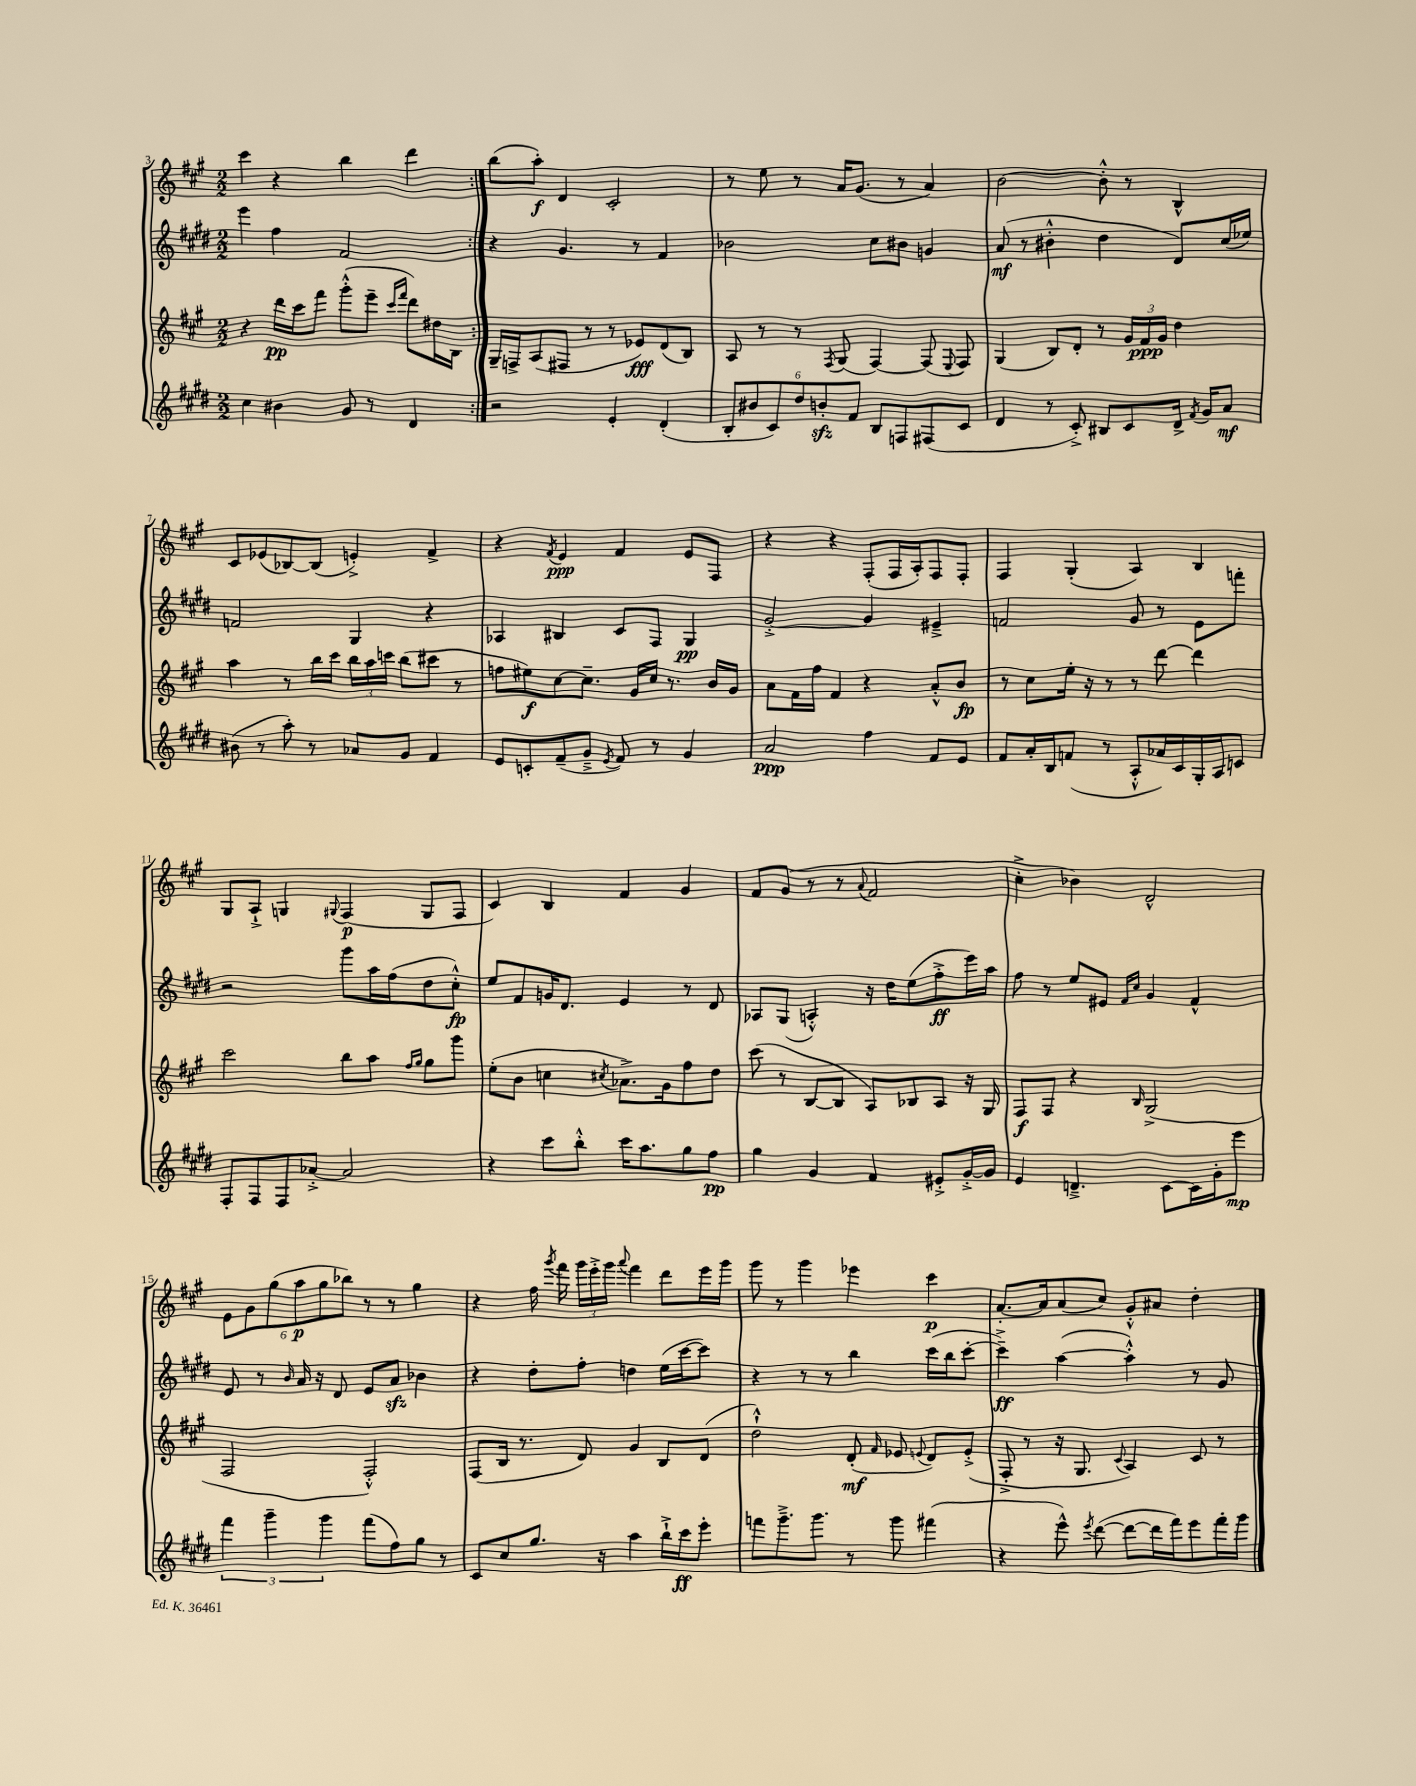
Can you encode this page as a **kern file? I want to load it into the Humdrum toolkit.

**kern	**dynam	**kern	**dynam	**kern	**dynam	**kern	**dynam
*part4	*part4	*part3	*part3	*part2	*part2	*part1	*part1
*staff4	*staff4	*staff3	*staff3	*staff2	*staff2	*staff1	*staff1
*clefG2	*	*clefG2	*	*clefG2	*	*clefG2	*
*k[f#c#g#d#]	*	*k[f#c#g#]	*	*k[f#c#g#d#]	*	*k[f#c#g#]	*
*M2/2	*	*M2/2	*	*M2/2	*	*M2/2	*
=3	=3	=3	=3	=3	=3	=3	=3
4cc#\	.	4r	.	4eee\	.	4ccc#\	.
4b#X\	.	16ddd\LL	pp	4ff#\	.	4r	.
.	.	16ccc#\J	.	.	.	.	.
.	.	8fff#\J	.	.	.	.	.
8g#/	.	(8ggg#'^^\L	.	2f#/	.	4bb\	.
8r	.	8eee~\J	.	.	.	.	.
.	.	16qqccc#/LL	.	.	.	.	.
.	.	16qqfff#/JJ	.	.	.	.	.
4d#/	.	8ddd\L)	.	.	.	4ddd\	.
.	.	16dd#X\L	.	.	.	.	.
.	.	16B\JJ	.	.	.	.	.
=4:|!	=4:|!	=4:|!	=4:|!	=4:|!	=4:|!	=4:|!	=4:|!
2r	.	16G#~/LL	.	4r	.	(8bb\L	.
.	.	16Fn^/J	.	.	.	.	.
.	.	(8A/	.	.	.	8aa'\J)	f
.	.	8F#X/J	.	4.g#/	.	4d/	.
.	.	8r	.	.	.	.	.
4e'/	.	8r	.	.	.	2c#'/	.
.	.	8e-X/L)	fff	8r	.	.	.
(4d#'/	.	(8d/	.	4f#/	.	.	.
.	.	8B/J)	.	.	.	.	.
=5	=5	=5	=5	=5	=5	=5	=5
12B'/L	.	8A/	.	2b-X\	.	8r	.
12b#X/	.	.	.	.	.	.	.
.	.	8r	.	.	.	8ee\	.
12c#/)	.	.	.	.	.	.	.
12dd#/	.	8r	.	.	.	8r	.
12bnzz'/	.	.	.	.	.	.	.
.	.	8qF#/	.	.	.	.	.
.	.	(8G#/	.	.	.	16a/KL	.
12f#/J	.	.	.	.	.	.	.
.	.	.	.	.	.	(8.g#/J	.
8B/L	.	[4F#/)	.	8cc#\L	.	.	.
8Fn/	.	.	.	8b#X\J	.	8r	.
(8F#X/	.	(8F#/]	.	4gn/	.	4a/)	.
.	.	8qqE/	.	.	.	.	.
8c#/J	.	8F#/)	.	.	.	.	.
=6	=6	=6	=6	=6	=6	=6	=6
4d#/	.	(4G#/	.	(8a/	mf	[2b\	.
.	.	.	.	8r	.	.	.
8r	.	8B/L)	.	4b#X'^^\	.	.	.
8c#'^/)	.	8d'/J	.	.	.	.	.
8B#X/L	.	8r	.	4dd#\	.	8b'^^\]	.
8c#/	.	24g#/LL	.	.	.	8r	.
.	.	24f#/	ppp	.	.	.	.
.	.	24g#/JJ	.	.	.	.	.
16d#^/Jk	.	4dd\	.	8d#/L)	.	4B^^/	.
8qf#/	.	.	.	.	.	.	.
16g#/KL	.	.	.	.	.	.	.
8a/J	mf	.	.	(16cc#/L	.	.	.
.	.	.	.	16ee-X/JJ)	.	.	.
!!LO:LB:g=z
=7	=7	=7	=7	=7	=7	=7	=7
(8b#X\	.	4aa\	.	2fn/	.	8c#/L	.
8r	.	.	.	.	.	(8e-X/	.
8aa'\)	.	8r	.	.	.	[8B-X/)	.
8r	.	16bb\LL	.	.	.	(8B-/J]	.
.	.	16ccc#\JJ	.	.	.	.	.
8a-X/L	.	24bb\LL	.	4G#/	.	4en'^/)	.
.	.	24aa\	.	.	.	.	.
.	.	24cccn\JJ	.	.	.	.	.
8g#/J	.	(8bb\L	.	.	.	.	.
4f#/	.	8ccc#X\J	.	4r	.	4f#^/	.
.	.	8r	.	.	.	.	.
=8	=8	=8	=8	=8	=8	=8	=8
8e/L	.	8ffn\L	.	4A-X/	.	4r	.
8cn'/	.	8ee#X\)	f	.	.	.	.
.	.	.	.	.	.	8qf#/	.
(8f#~/	.	[8cc#\	.	4B#X/	.	4e/	ppp
8g#~^/J	.	8.cc#~\J]	.	.	.	.	.
8qe/	.	.	.	.	.	.	.
8f#/)	.	.	.	8c#/L	.	4f#/	.
.	.	16g#/LL	.	.	.	.	.
8r	.	16cc#/JJ	.	8F#/J	.	.	.
.	.	8.r	.	.	.	.	.
4g#/	.	.	.	4G#/	pp	8e/L	.
.	.	16b/LL	.	.	.	8F#/J	.
.	.	16g#/JJ	.	.	.	.	.
=9	=9	=9	=9	=9	=9	=9	=9
2a/	ppp	8a\L	.	[2g#'^/	.	4r	.
.	.	16f#\L	.	.	.	.	.
.	.	16ff#\JJ	.	.	.	.	.
.	.	4f#/	.	.	.	4r	.
4ff#\	.	4r	.	4g#/]	.	(8F#'/L	.
.	.	.	.	.	.	16F#/L	.
.	.	.	.	.	.	16A'/J)	.
8f#/L	.	8a'^^/L	.	4e#X~^/	.	8F#/	.
8e/J	.	8b/J	fp	.	.	8F#'/J	.
=10	=10	=10	=10	=10	=10	=10	=10
8f#/L	.	8r	.	2fn/	.	4F#/	.
16a'/L	.	8cc#\L	.	.	.	.	.
16B/J	.	.	.	.	.	.	.
(8fn/J	.	16ee'\Jk	.	.	.	(4G#'/	.
.	.	16r	.	.	.	.	.
8r	.	8r	.	.	.	.	.
8A'^^/L	.	8r	.	8g#/	.	4A/)	.
16a-X/L)	.	[8ddd\	.	8r	.	.	.
16c#/	.	.	.	.	.	.	.
16G#'/	.	4ddd\]	.	8e\L	.	4B/	.
16A/J	.	.	.	.	.	.	.
8cn/J	.	.	.	8fffn'\J	.	.	.
!!LO:LB:g=z
=11	=11	=11	=11	=11	=11	=11	=11
8F#'/L	.	2ccc#\	.	2r	.	8G#/L	.
8F#/	.	.	.	.	.	8A`^/J	.
8F#/	.	.	.	.	.	4Gn/	.
[8a-X'^/J	.	.	.	.	.	.	.
.	.	.	.	.	.	8qqG#X/	.
2a-/]	.	8bb\L	.	8ggg#\L	.	(4F#/	p
.	.	8aa\J	.	16aa\L	.	.	.
.	.	.	.	(16ff#\J	.	.	.
.	.	16qqff#/LL	.	.	.	.	.
.	.	16qqgg#/JJ	.	.	.	.	.
.	.	8gg#\L	.	8dd#\	.	8G#/L	.
.	.	8ggg#\J	.	8cc#'^^\J)	fp	8F#/J	.
=12	=12	=12	=12	=12	=12	=12	=12
4r	.	(8ee'\L	.	8ee/L	.	4c#/)	.
.	.	8b\J	.	8f#/	.	.	.
8ccc#\L	.	4ccn\	.	16gn/K	.	4B/	.
.	.	.	.	8.d#/J	.	.	.
8bb'^^\J	.	.	.	.	.	.	.
.	.	8qcc#X/	.	.	.	.	.
16ccc#\KL	.	8.a-X^\L)	.	4e/	.	4f#/	.
8.aa\	.	.	.	.	.	.	.
.	.	16g#\k	.	.	.	.	.
8gg#\	.	8ff#\	.	8r	.	4g#/	.
8ff#\J	pp	8dd\J	.	8d#/	.	.	.
=13	=13	=13	=13	=13	=13	=13	=13
4gg#\	.	(8ccc#\	.	8A-X/L	.	8f#/L	.
.	.	8r	.	(8G#/J	.	(8g#/J	.
4g#/	.	[8B/L	.	4An'^^/)	.	8r	.
.	.	8B/J]	.	.	.	8r	.
.	.	.	.	.	.	8qqa/	.
4f#/	.	8A/L)	.	16r	.	2f#/	.
.	.	.	.	16dd#\KL	.	.	.
.	.	8B-X/	.	(8ee\	.	.	.
8e#X'^/L	.	8A/J	.	8ff#'^\	ff	.	.
[16g#'^/L	.	16r	.	16eee\L)	.	.	.
16g#/JJ]	.	16G#/	.	16aa\JJ	.	.	.
=14	=14	=14	=14	=14	=14	=14	=14
4e/	.	8F#/L	f	8ff#\	.	4cc#'^\	.
.	.	8F#/J	.	8r	.	.	.
4.dn~^/	.	4r	.	8ee/L	.	4b-X\)	.
.	.	.	.	8e#X/J	.	.	.
.	.	.	.	16qqf#/LL	.	.	.
.	.	16qqB/	.	16qqcc#/JJ	.	.	.
.	.	(2G#^/	.	4g#/	.	2d^^/	.
[8c#\L	.	.	.	.	.	.	.
16c#\L]	.	.	.	4f#^^/	.	.	.
16g#'\J	.	.	.	.	.	.	.
8eee\J	mp	.	.	.	.	.	.
!!LO:LB:g=z
=15	=15	=15	=15	=15	=15	=15	=15
6fff#\	.	2F#/	.	8e/	.	12e\L	.
.	.	.	.	.	.	12g#\	.
.	.	.	.	8r	.	.	.
6ggg#~\	.	.	.	.	.	(12gg#\	.
.	.	.	.	16qqb/	.	.	.
.	.	.	.	16a/	.	12aa\	p
.	.	.	.	16r	.	.	.
6ggg#\	.	.	.	.	.	12gg#\	.
.	.	.	.	8d#/	.	.	.
.	.	.	.	.	.	12bb-X\J)	.
(8fff#\L	.	2F#'^^/)	.	8e/L	.	8r	.
8ff#\)	.	.	.	8azz/J	.	8r	.
8gg#\J	.	.	.	4b-X\	.	4gg#\	.
8r	.	.	.	.	.	.	.
=16	=16	=16	=16	=16	=16	=16	=16
8c#/L	.	(8F#/L	.	4r	.	4r	.
8cc#/	.	16B/Jk	.	.	.	.	.
.	.	8.r	.	.	.	.	.
8.gg#/J	.	.	.	8dd#'\L	.	16ff#\	.
.	.	.	.	.	.	8qggg#/	.
.	.	.	.	.	.	16fff#\	.
.	.	8d/)	.	8ff#'\J	.	24ggg#\LL	.
.	.	.	.	.	.	24eee'^\	.
16r	.	.	.	.	.	.	.
.	.	.	.	.	.	24ggg#\JJ	.
.	.	.	.	.	.	8qqaaa/	.
4aa\	.	4g#/	.	4ddn\	.	4fff#\	.
16bb`^\LL	.	8B/L	.	(16ee\LL	.	8ddd\L	.
16ccc#\J	ff	.	.	[16ccc#\J	.	.	.
8eee'\J	.	(8d/J	.	8ccc#\J])	.	16eee\L	.
.	.	.	.	.	.	16ggg#\JJ	.
=17	=17	=17	=17	=17	=17	=17	=17
8fffn\L	.	2dd`^^\)	.	4r	.	8ggg#\	.
8.ggg#~^\	.	.	.	.	.	8r	.
.	.	.	.	8r	.	4ggg#\	.
8.ggg#\J	.	.	.	.	.	.	.
.	.	.	.	8r	.	.	.
8r	.	(8d'/	mf	4bb\	.	4eee-X\	.
.	.	16qqf#/	.	.	.	.	.
8ggg#\	.	8e-X/	.	.	.	.	.
.	.	8qqen/	.	.	.	.	.
(4fff#X\	.	8d/L)	.	(16ccc#\LL	.	4ccc#\	p
.	.	.	.	16bb\J	.	.	.
.	.	(8e'^/J	.	[8ccc#'\J	.	.	.
=18	=18	=18	=18	=18	=18	=18	=18
4r	.	8F#'^/	.	4ccc#~^\])	ff	[8.a'/L	.
.	.	8r	.	.	.	.	.
.	.	.	.	.	.	16a/k]	.
8eee^^\)	.	16r	.	([4aa\	.	(8a/	.
.	.	8.G#/	.	.	.	.	.
8qeee/	.	.	.	.	.	.	.
([8ddd#\	.	.	.	.	.	8cc#/J)	.
.	.	8qqc#/	.	.	.	.	.
8ddd#\L_	.	4A/)	.	4aa'^^\])	.	8g#'^^/L	.
16ddd#\L]	.	.	.	.	.	8a#X/J	.
16fff#\J)	.	.	.	.	.	.	.
8eee\	.	8c#/	.	8r	.	4dd'\	.
16fff#'\L	.	8r	.	8g#/	.	.	.
16ggg#\JJ	.	.	.	.	.	.	.
==	==	==	==	==	==	==	==
*-	*-	*-	*-	*-	*-	*-	*-
